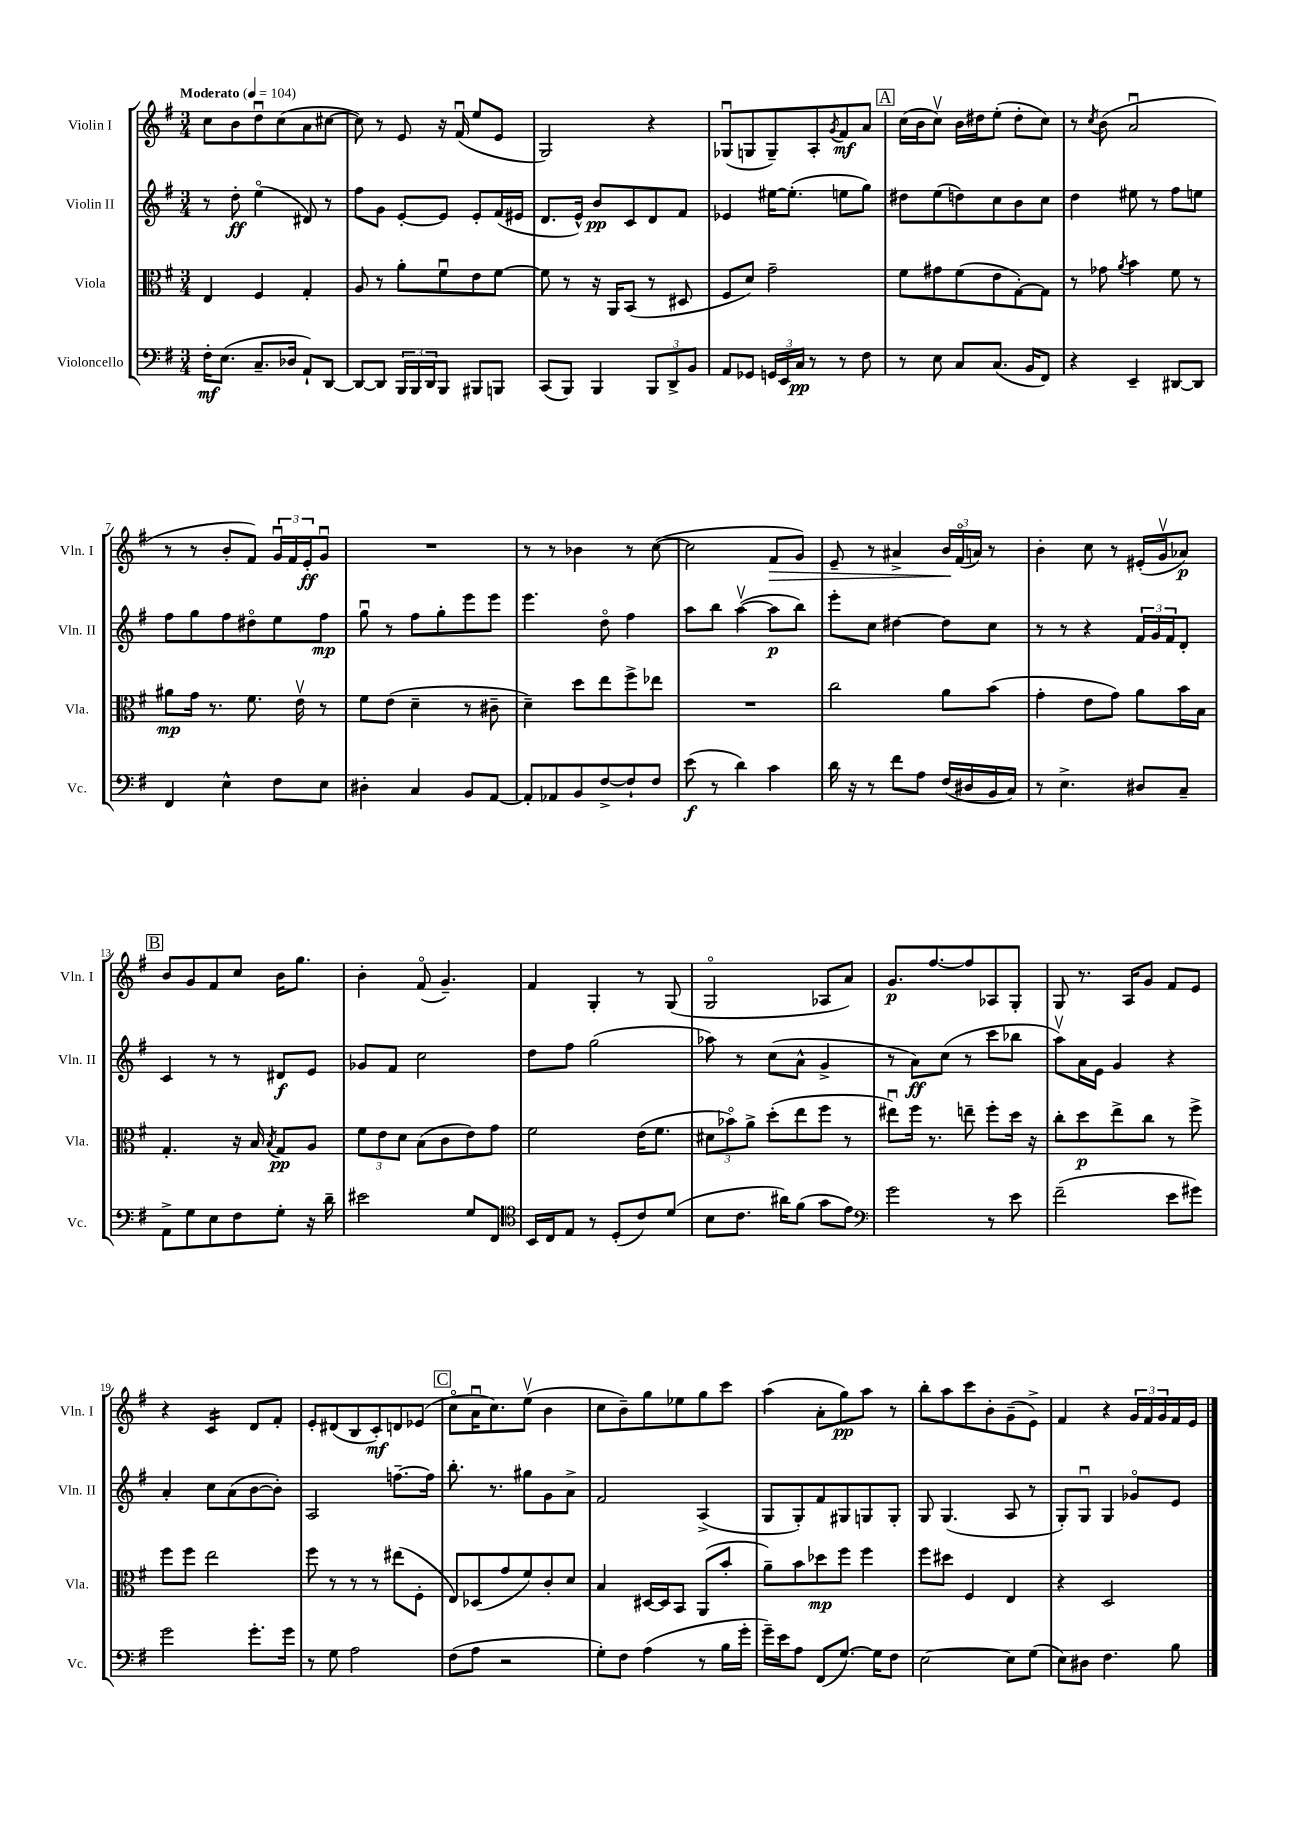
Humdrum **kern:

**kern	**kern	**kern	**kern
*staff4	*staff3	*staff2	*staff1
*clefF4	*clefC3	*clefG2	*clefG2
*k[f#]	*k[f#]	*k[f#]	*k[f#]
*M3/4	*M3/4	*M3/4	*M3/4
*MM104	*MM104	*MM104	*MM104
16F#'\LK	4E/	8r	8cc\L
(8.E\J	.	.	.
.	.	8dd'\	8b\
8.C~/L	4F#/	(4eeo\	8ddu\
.	.	.	(8cc\
16D-/Jk	.	.	.
8AA`/L)	4G'/	8d#/)	8a\
[8DD/J	.	8r	[8cc#\J
=	=	=	=
8DD/_L	8A/	8ff#\L	8cc#\])
8DD/]J	8r	8g\J	8r
24BBB/LL	8a'\L	[8e'/L	8e/
24BBB/	.	.	.
24DD/J	.	.	.
8BBB/J	8f#u\	8e/]J	16r
.	.	.	(16f#u/
8BBB#/L	8e\	8e'/L	8ee/L
8BBB/J	[8f#\J	(16f#/L	8e/J
.	.	16e#/JJ	.
=	=	=	=
(8CC/L	8f#\]	8.d/L	2G/)
8BBB/J)	8r	.	.
.	.	16e^^/Jk)	.
4BBB/	16r	8b/L	.
.	16AA/LK	.	.
.	(8BB/J	8c/	.
12BBB/L	8r	8d/	4r
12DD^/	.	.	.
.	8D#/	8f#/J	.
12BB/J	.	.	.
=	=	=	=
8AA/L	8F#/L	4e-/	(8G-u/L
8GG-/J	8d/J)	.	8G/
24GG/LL	2g~\	[16ee#\LK	8G~/)
24EE/	.	.	.
.	.	(8.ee#'\]J	.
24C/JJ	.	.	.
8r	.	.	8A'/
.	.	.	8qg/
8r	.	8ee\L	8f#/
8F#\	.	8gg\J)	8a/J
=	=	=	=
8r	8f#\L	8dd#\L	(16cc\LL
.	.	.	16b\J
8E\	8g#\	(8ee\	8ccv\J)
8C/L	(8f#\	8dd\)	16b\LL
.	.	.	16dd#\J
(8.C/J	8e\	8cc\	(8ee'\J
.	[8G'\)	8b\	8dd#'\L
16BB/LK	.	.	.
8FF#/J)	8G\]J	8cc\J	8cc\J)
=	=	=	=
4r	8r	4dd\	8r
.	.	.	8qcc/
.	8g-\	.	(8b\
.	8qa/	.	.
4EE~/	4b\	8ee#\	2au/
.	.	8r	.
[8DD#/L	8f#\	8ff#\L	.
8DD#/]J	8r	8ee\J	.
=	=	=	=
4FF#/	8a#\L	8ff#\L	8r
.	16g\Jk	8gg\	8r
.	8.r	.	.
4E^^\	.	8ff#\	8b'/L
.	8.f#\	8dd#o\	8f#/J)
8F#\L	.	8ee\	24gu/LL
.	.	.	24f#/
.	16ev\	.	.
.	.	.	24e'/J
8E\J	8r	8ff#\J	8gu/J
=	=	=	=
4D#'\	8f#\L	8ggu\	2.r
.	(8e\J	8r	.
4C/	4d~\	8ff#\L	.
.	.	8gg'\	.
8BB/L	8r	8eee\	.
[8AA/J	8c#~\	8eee\J	.
=	=	=	=
8AA'/]L	4d~\)	4.eee\	8r
8AA-/	.	.	8r
8BB/	8dd\L	.	4b-\
[8F#^/	8ee\	8ddo\	.
8F#`/]	8ff#^\	4ff#\	8r
8F#/J	8ee-\J	.	([8cc\
=	=	=	=
(8e\	2.r	8aa\L	2cc\]
8r	.	8bb\J	.
4d\)	.	([4aav\	.
4c\	.	8aa\]L	8f#/L
.	.	8bb\J)	8g/J)
=	=	=	=
16d\	2cc\	8eee'\L	8e~/
16r	.	.	.
8r	.	8cc\J	8r
8f#\L	.	[4dd#\	4a#^/
8A\J	.	.	.
(16F#/LL	8a\L	8dd#\]L	24b/LL
.	.	.	(24f#o/
16D#/	.	.	.
.	.	.	24a/JJ)
16BB/	(8b\J	8cc\J	8r
16C/JJ)	.	.	.
=	=	=	=
8r	4g'\	8r	4b'\
4.E^\	.	8r	.
.	8e\L	4r	8cc\
.	8g\J)	.	8r
8D#/L	8a\L	24f#/LL	(16e#'/LL
.	.	24g/	.
.	.	.	16gv/J
.	.	24f#/J	.
8C~/J	16b\L	8d'/J	8a-/J)
.	16B\JJ	.	.
=	=	=	=
8AA^\L	4.G'/	4c/	8b/L
8G\	.	.	8g/
8E\	.	8r	8f#/
8F#\	16r	8r	8cc/J
.	16B/	.	.
.	8qB/	.	.
8G'\J	8G/L	8d#/L	16b\LK
.	.	.	8.gg\J
16r	8A/J	8e/J	.
16d~\	.	.	.
=	=	=	=
2e#\	12f#\L	8g-/L	4b'\
.	12e\	.	.
.	.	8f#/J	.
.	12d\J	.	.
.	(8B\L	2cc\	(8f#o/
.	8c\	.	4.g~/)
8G/L	8e\)	.	.
8FF#/J	8g\J	.	.
=	=	=	=
*clefC4	*	*	*
16BB/LL	2f#\	8dd\L	4f#/
16C/J	.	.	.
8E/J	.	8ff#\J	.
8r	.	(2gg\	4G'/
(8D'/L	.	.	.
8c/)	(16e\LK	.	8r
.	8.f#\J	.	.
(8d/J	.	.	(8G/
=	=	=	=
8B\L	12d#\L	8aa-\)	2Go/
.	12b-o\)	.	.
8.c\J	.	8r	.
.	12a^\J	.	.
.	(8dd'\L	(8cc\L	.
16a#\LK)	.	.	.
(8f#\J	8ee\	8a^^\J	.
8g\L	8ff#\J	4g^/	8A-/L
8e\J)	8r	.	8a/J)
=	=	=	=
*clefF4	*	*	*
2g\	8ee#u\L)	8r	8.g/L
.	16ff#\Jk	8a\L)	.
.	8.r	.	[8.ff#/
.	.	(8cc\J	.
.	8ee~\	8r	8ff#/]
8r	8ff#'\L	8ccc\L	8A-/
8e\	16dd\Jk	8bb-\J	8G'/J
.	16r	.	.
=	=	=	=
(2f#~\	8cc'\L	8aav\L)	8G/
.	8dd\	16a\L	8.r
.	.	16e\JJ	.
.	8ee^\	4g/	.
.	.	.	16A/LK
.	8cc\J	.	8g/J
8e\L	8r	4r	8f#/L
8g#\J)	8ff#^\	.	8e/J
=	=	=	=
2g\	8ff#\L	4a'/	4r
.	8ff#\J	.	.
.	2ee\	8cc\L	4c/
.	.	(8a\	.
8.g'\L	.	[8b\	8d/L
.	.	8b'\]J)	8f#'/J
16g\Jk	.	.	.
=	=	=	=
8r	8ff#\	2A/	8e'/L
8G\	8r	.	(8d#/
2A\	8r	.	8B/
.	8r	.	8c'/)
.	(8ee#\L	[8.ff~\L	8d/
.	8F#'\J	.	(8e-/J
.	.	16ff\]Jk	.
=	=	=	=
(8F#\L	8E/L)	8.bb'\	8cco\L
8A\J	(8D-/	.	16au\K
.	.	8.r	8.cc\)
2r	8g/	.	.
.	8f#/)	8gg#\L	(8eev\J
.	8c'/	8g\	4b\
.	8d/J	8a^\J	.
=	=	=	=
8G'\L)	4B/	2f#/	8cc\L
8F#\J	.	.	8b~\)
(4A\	[16D#/LL	.	8gg\
.	16D#/]J	.	.
.	8BB/J	.	8ee-\
8r	(8AA/L	(4A^/	8gg\
16B\LL	8b'/J	.	8ccc\J
16g'\JJ	.	.	.
=	=	=	=
16g~\LL)	8a~\L)	8G/L	(4aa\
16e\J	.	.	.
8A\J	8b\	8G'/)	.
(8FF#/L	8dd-\	8f#/	8a'\L
[8.G/J)	8ff#\J	8G#/	8gg\)
.	4ff#\	8G/	8aa\J
16G\]LK	.	.	.
8F#\J	.	8G'/J	8r
=	=	=	=
[2E\	8ff#\L	8G/	8bb'\L
.	8dd#\J	(4.G/	8aa\
.	4F#/	.	8ccc\
.	.	.	8b'\
8E\]L	4E/	8A/	(8g~\
(8G\J	.	8r	8e^\J)
=	=	=	=
8E\L)	4r	8G'/L)	4f#/
8D#\J	.	8Gu/J	.
4.F#\	2D/	4G/	4r
.	.	8g-o/L	24g/LL
.	.	.	24f#/
.	.	.	24g/
8B\	.	8e/J	16f#/
.	.	.	16e/JJ
==	==	==	==
*-	*-	*-	*-
